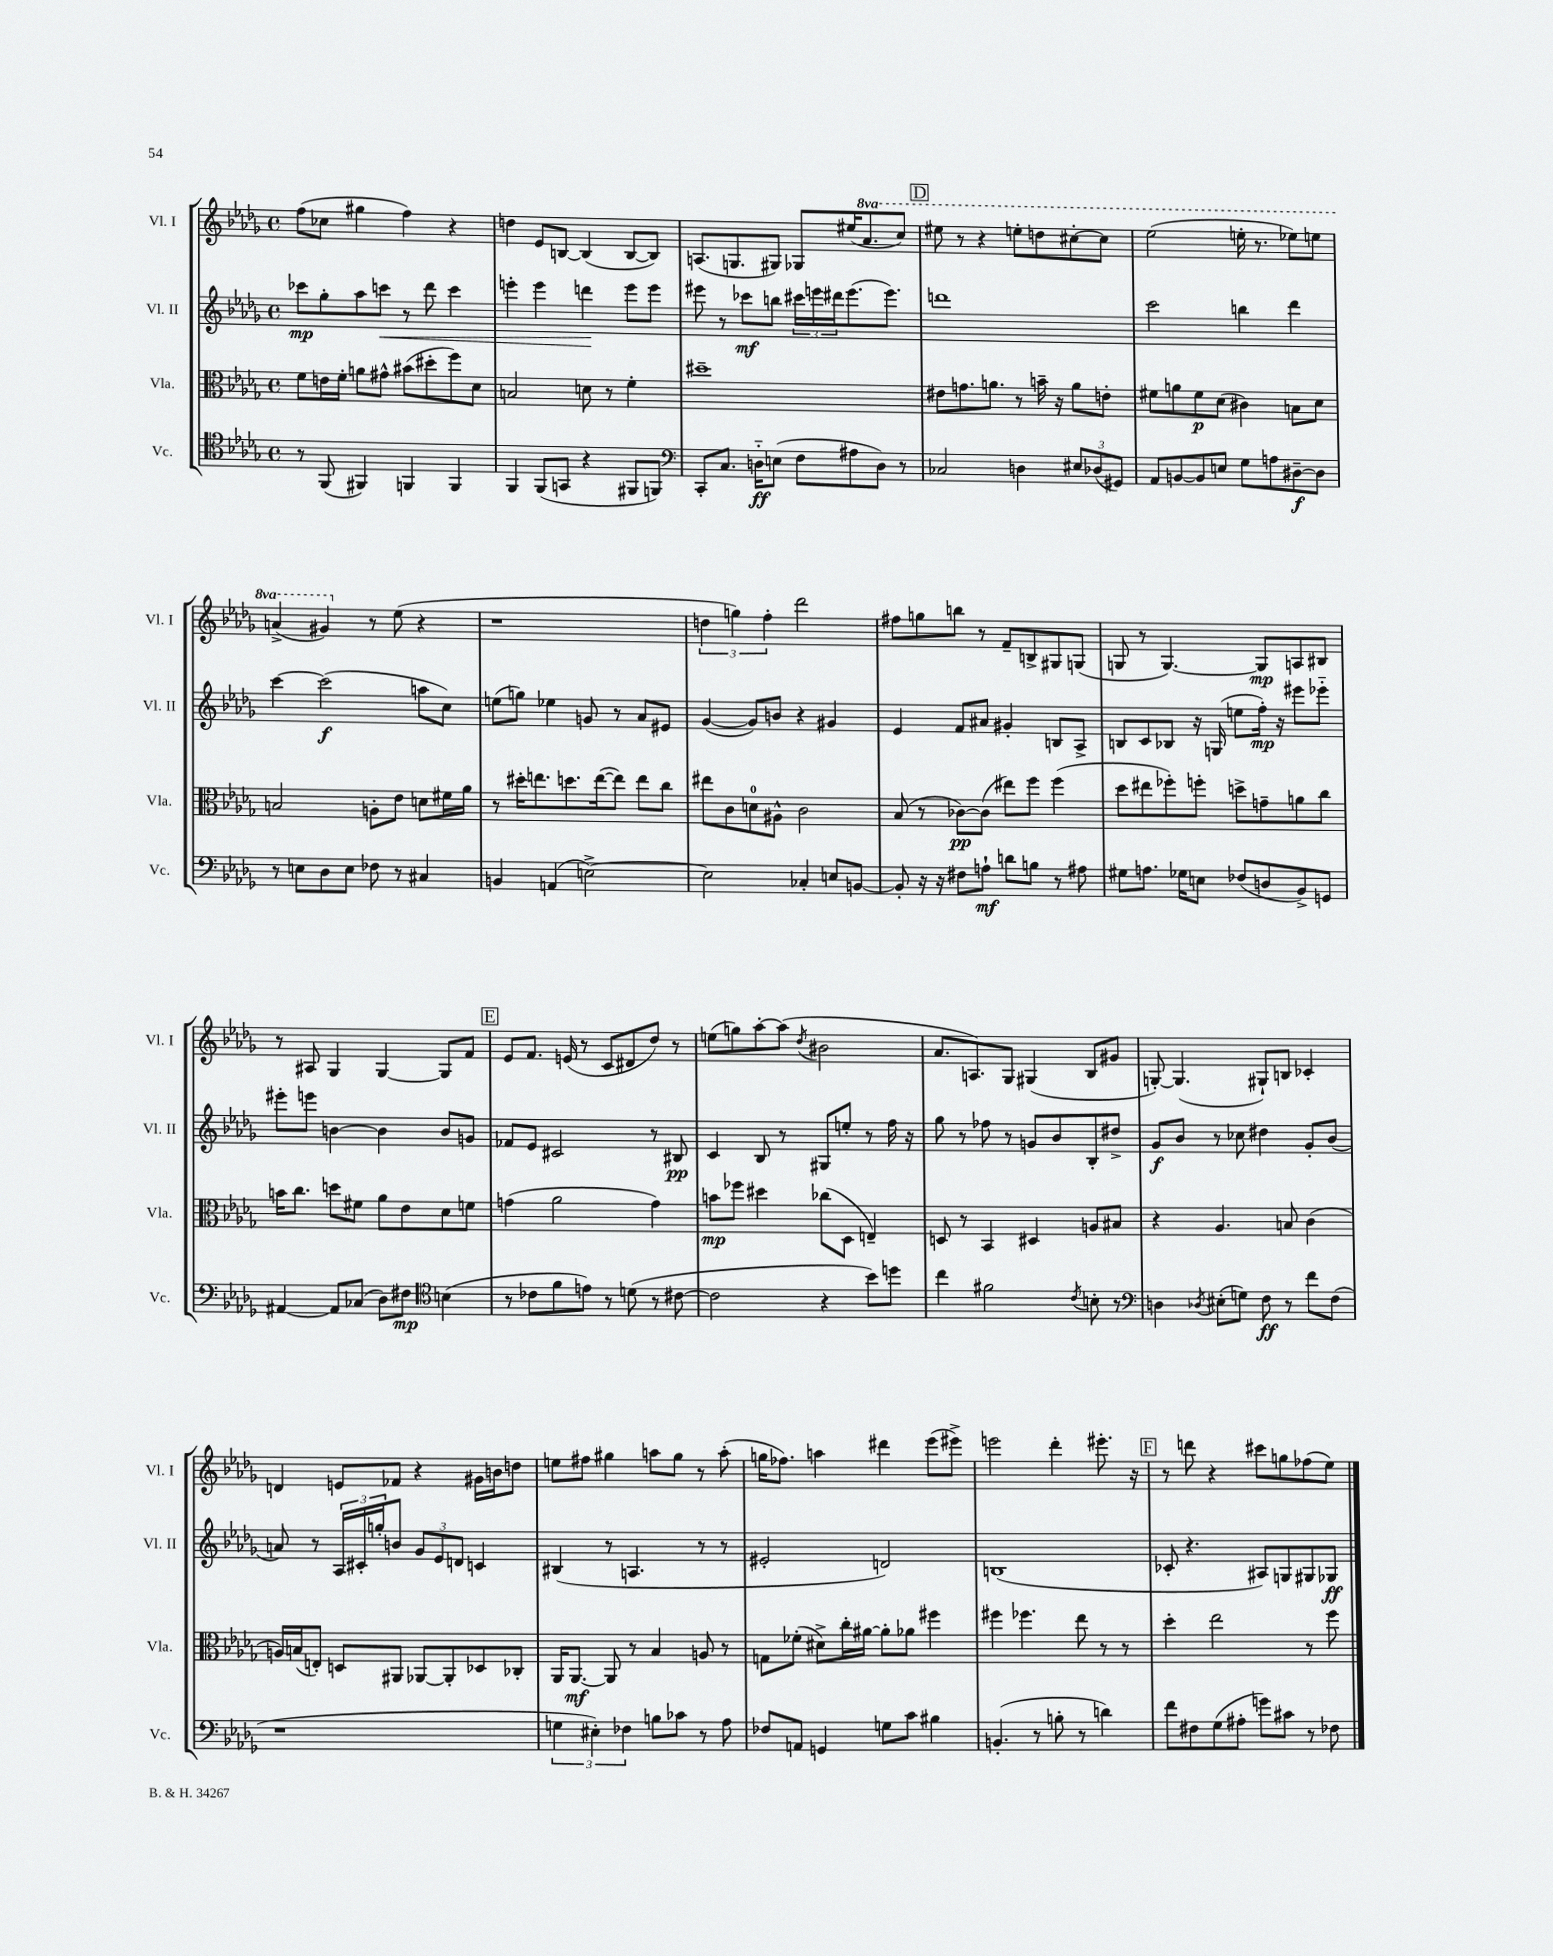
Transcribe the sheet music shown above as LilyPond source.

<<
\new StaffGroup <<
\new Staff = "s0" \with { instrumentName = "Vl. I" shortInstrumentName = "Vl. I" } {
    \clef treble \key des \major \defaultTimeSignature \time 4/4 \set Staff.ottavationMarkups = #ottavation-simple-ordinals
    f''8( ces''8 gis''4 f''4) r4 |
    d''4 ees'8 b8~ b4( b8~ b8) |
    a8.( g8. gis8) ges8 eis''16( \ottava #1 aes''8. c'''8) |
    \mark \markup { \box "D" } eis'''8 r8 r4 e'''8-. d'''8 cis'''8~-. cis'''8 |
    ees'''2( e'''16-. r8. ees'''8) e'''8 |
    a''4->( gis''4) \ottava #0 r8 ees''8( r4 |
    r1 |
    \tuplet 3/2 { d''4 g''4) f''4-. } des'''2 |
    fis''8 g''8 b''8 r8 f'8-- b8-> gis8 g8( |
    g8 r8 g4.~) g8\mp a8 bis8 |
    r8 ais8 ges4 ges4~ ges8 f'8 |
    \mark \markup { \box "E" } ees'8 f'8. e'16( r8 c'8 dis'8 des''8) r8 |
    e''8( g''8) aes''8~-. aes''8( \acciaccatura { des''8 } bis'2 |
    aes'8. a8.) ges8 gis4( bes8 gis'8 |
    g8~-.) g4.( gis8-!) b8 ces'4-. |
    d'4 e'8 fes'8 r4 gis'16 b'16 d''8 |
    e''8 fis''8 gis''4 a''8 gis''8 r8 a''8-.( |
    g''16 fes''8.) a''4 dis'''4 ees'''8( eis'''8->) |
    e'''2 des'''4-. eis'''8.-. r16 |
    \mark \markup { \box "F" } r8 d'''8 r4 cis'''8 g''8 fes''8( ees''8) \bar "|." |
}
\new Staff = "s1" \with { instrumentName = "Vl. II" shortInstrumentName = "Vl. II" } {
    \clef treble \key des \major \defaultTimeSignature \time 4/4
    ces'''8\mp ges''8-. aes''8 c'''8\< r8 des'''8 c'''4 |
    e'''4-. e'''4 d'''4\! e'''8 e'''8 |
    eis'''8 r8 ces'''8\mf b''8 \tuplet 3/2 { cis'''16 e'''16 dis'''16 } e'''8.( e'''8.) |
    \mark \markup { \box "D" } d'''1 |
    c'''2 b''4 des'''4 |
    c'''4~ c'''2\f( a''8 c''8) |
    e''8( g''8) ees''4 g'8 r8 aes'8 eis'8 |
    ges'4~( ges'8) b'8 r4 gis'4 |
    ees'4 f'8 ais'8 gis'4-. b8 aes8-> |
    b8 c'8 bes8 r16 g16( e''8 f''16-.\mp) r16 eis'''8 ees'''8-_ |
    eis'''8-. e'''8 b'4~ b'4 b'8 g'8 |
    \mark \markup { \box "E" } fes'8 ees'8 cis'2 r8 bis8\pp |
    c'4 bes8 r8 gis8 e''8-. r8 f''16 r16 |
    ges''8 r8 fes''8 r8 g'8 bes'8 bes8-. dis''8-> |
    ges'8\f bes'8 r8 ces''8 dis''4 ges'8-. bes'8( |
    a'8) r8 \tuplet 3/2 { aes16 cis'16-. g''16-. } b'8 \tuplet 3/2 { ges'8 ees'8 d'8 } c'4 |
    bis4( r8 a4. r8 r8 |
    eis'2-. d'2) |
    b1( |
    \mark \markup { \box "F" } ces'8-. r4. ais8) g8 gis8 ges8\ff \bar "|." |
}
\new Staff = "s2" \with { instrumentName = "Vla." shortInstrumentName = "Vla." } {
    \clef alto \key des \major \defaultTimeSignature \time 4/4
    f'8 e'16 f'16-. a'8 gis'8-^ bis'8( dis''8-. f''8) des'8 |
    b2 d'8 r8 f'4-. |
    dis''1-- |
    \mark \markup { \box "D" } eis'8 g'8. a'8. r8 b'16-- r16 a'8 e'8-. |
    fis'8 a'8 fis'8\p des'8( cis'4) b8 des'8 |
    b2 a8-. ees'8 d'8 fis'16 aes'16 |
    r8 dis''16-. e''8. d''8. e''16~( e''8) e''8 c''8 |
    eis''8 c'8 d'8-0 ais8-^ c'2 |
    bes8( r8 ces'8~\pp) ces'8( eis''8) f''8 f''4( |
    des''8 eis''8 fes''8-.) f''8-. d''8-> g'8-- a'8 c''8 |
    b'16 c''8. d''8 fis'8 aes'8 ees'8 des'8 f'8 |
    \mark \markup { \box "E" } g'4( aes'2 g'4) |
    b'8\mp fes''8 dis''4 ces''8( des8 e4--) |
    d8 r8 bes,4 dis4 a8 bis8 |
    r4 aes4. b8 c'4( |
    a16) b16( e8-.) d8 ais,8 aes,8~ aes,8-. des8 ces8-. |
    aes,16 aes,8.~\mf aes,8 r8 bes4 a8 r8 |
    g8 fes'8-.( dis'8->) c''16-. ais'16~ ais'8-. aes'8 fis''4 |
    fis''4 fes''4. ees''8 r8 r8 |
    \mark \markup { \box "F" } des''4-. ees''2 r8 f''8 \bar "|." |
}
\new Staff = "s3" \with { instrumentName = "Vc." shortInstrumentName = "Vc." } {
    \clef tenor \key des \major \defaultTimeSignature \time 4/4
    r8 f,8( fis,4) f,4 f,4 |
    f,4 f,8( g,8 r4 fis,8 f,8) |
    \clef bass c,8-. c8. d16-_\ff e8( f8 ais8 d8) r8 |
    \mark \markup { \box "D" } ces2 d4 \tuplet 3/2 { eis8 des8( gis,8) } |
    aes,8 b,8~ b,8 e8 ges8 a8 dis8~--\f dis8 |
    r8 e8 des8 e8 fes8 r8 cis4 |
    b,4 a,4( e2~->) |
    e2 ces4-. e8 b,8~ |
    b,8-. r16 r16 fis8 a8-!\mf d'8 b8 r8 ais8 |
    gis8 a8. ges16 e8 fes8( d8 bes,8->) g,8 |
    ais,4~ ais,8 ces8( des8) fis8\mp \clef tenor b4( |
    \mark \markup { \box "E" } r8 ces'8 f'8 e'8) r8 d'8( r8 cis'8~ |
    cis'2 r4 bes'8) d''8 |
    c''4 fis'2 \acciaccatura { c'8 } b8-. r8 |
    \clef bass d4 \acciaccatura { des8 } eis8-.( g8) f8\ff r8 f'8 f8( |
    r1 |
    \tuplet 3/2 { g4 eis4-.) fes4 } b8 ces'8 r8 aes8 |
    fes8 a,8 g,4 g8 c'8 bis4 |
    b,4.-.( r8 b8-. r8 d'4) |
    \mark \markup { \box "F" } f'8 fis8 ges8( ais8-. g'8) cis'8 r8 fes8 \bar "|." |
}
>>
>>
\layout { \context { \Score \remove "Bar_number_engraver" } }
